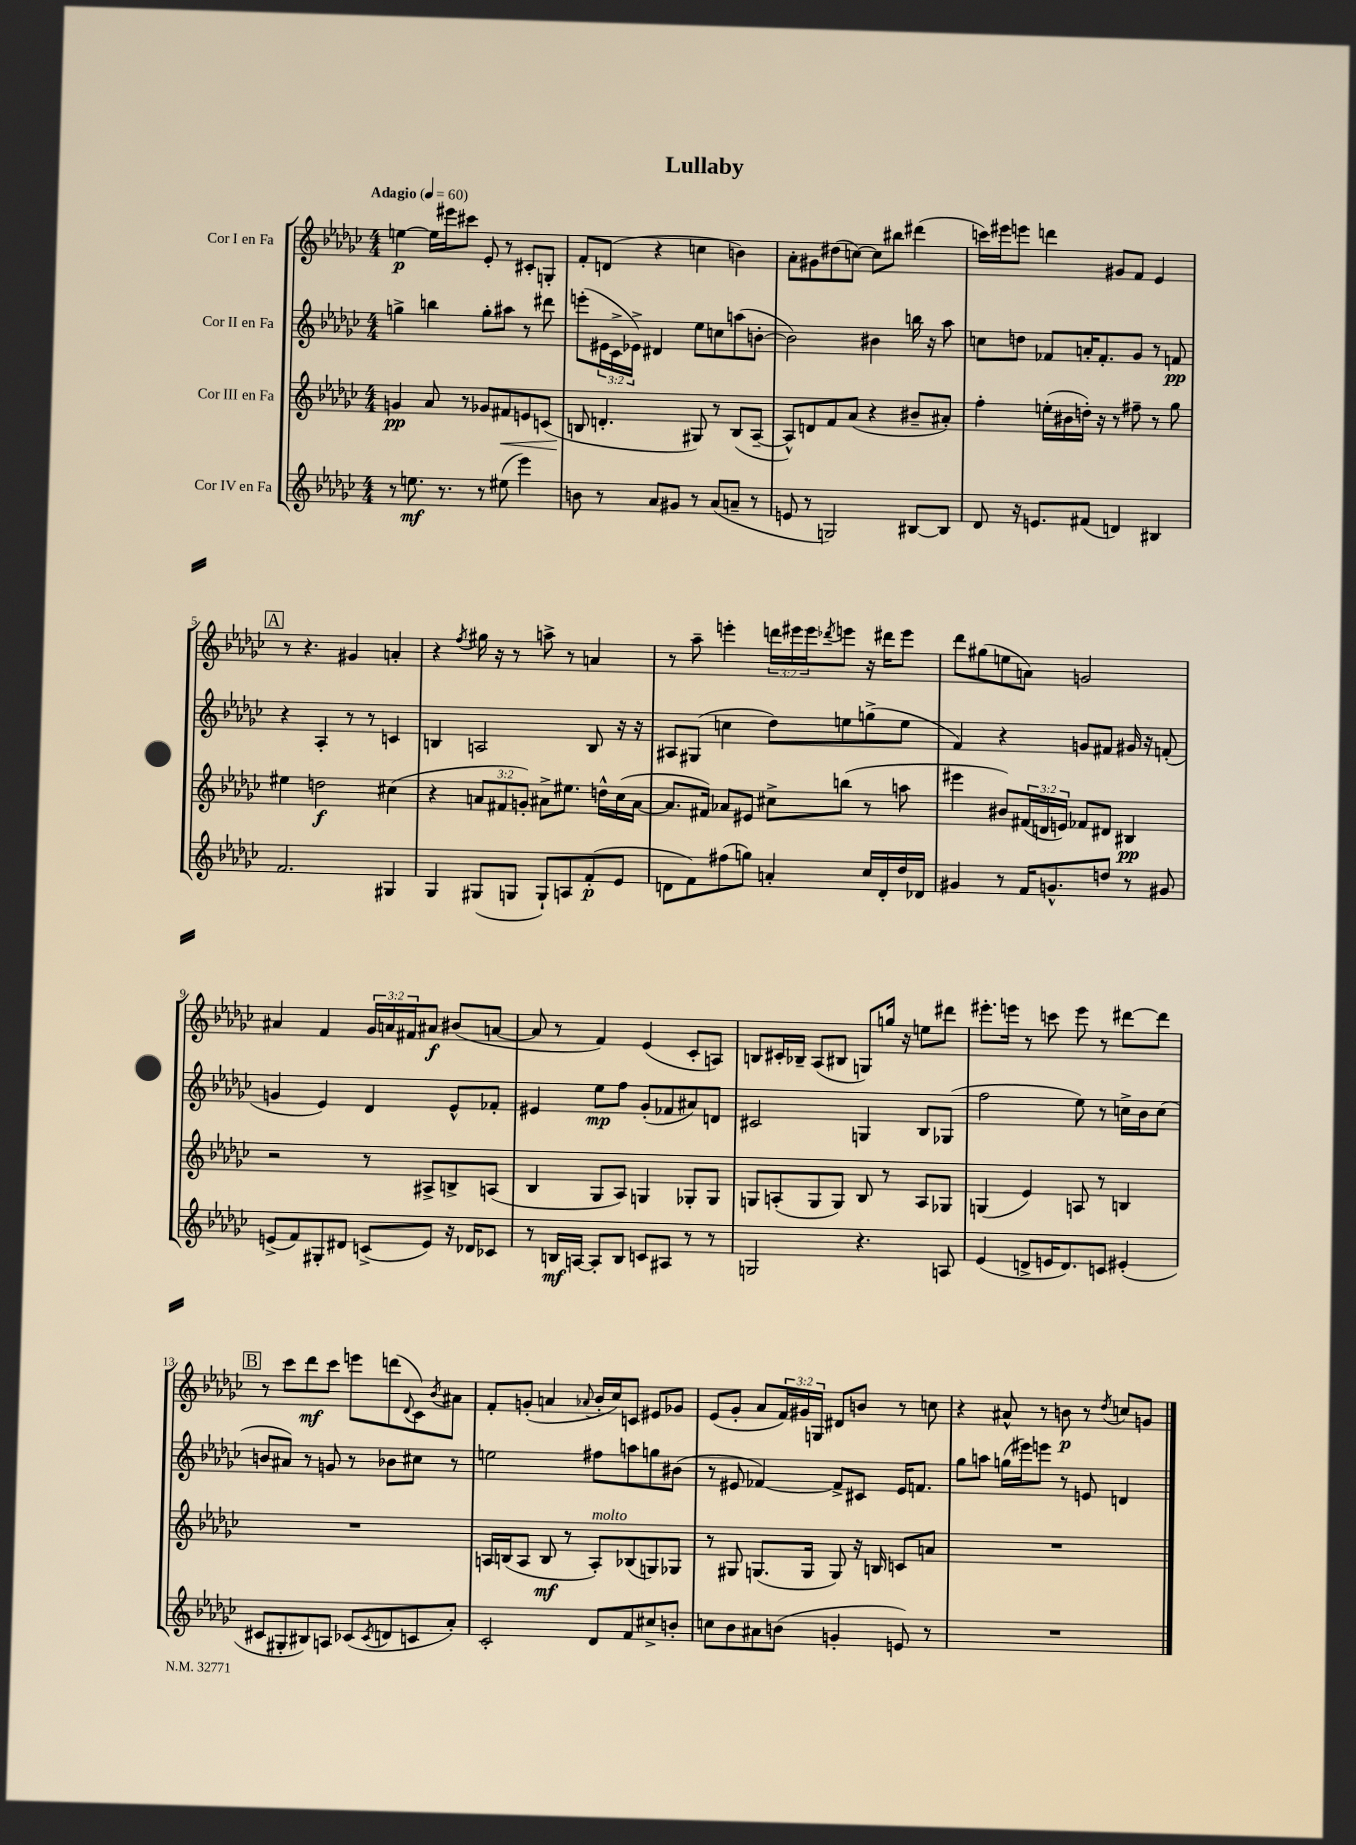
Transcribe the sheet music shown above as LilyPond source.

\header { title = "Lullaby" }
<<
\new StaffGroup <<
\new Staff = "s0" \with { instrumentName = "Cor I en Fa" } {
    \clef treble \key ges \major \numericTimeSignature \time 4/4 \override Staff.TupletNumber.text = #tuplet-number::calc-fraction-text \tempo "Adagio" 4 = 60
    e''4~\p e''16 eis'''16 cis'''8 ees'8-. r8 cis'8-. g8-. |
    f'8-. d'8( r4 c''4 b'4) |
    aes'8-. gis'8 dis''8( c''8~) c''8 bis''8 dis'''4( |
    c'''16) eis'''16 e'''8 d'''4 gis'8 f'8 ees'4 |
    \mark \markup { \box "A" } r8 r4. gis'4 a'4-. |
    r4 \acciaccatura { f''8 } gis''16 r16 r8 a''8-> r8 a'4 |
    r8 aes''8-- e'''4-. \tuplet 3/2 { d'''16 eis'''16 eis'''16 } \acciaccatura { des'''8 } e'''8 r16 dis'''16 e'''8 |
    des'''8 gis''8( e''8 a'8) g'2 |
    ais'4 f'4 \tuplet 3/2 { ges'16 a'16 fis'16 } ais'8\f bis'8( a'8~ |
    a'8 r8 f'4) ees'4( ces'8-. a8) |
    b8 cis'16-. bes16-- aes8( bis8 g8) g''16 r16 e''8 dis'''8 |
    eis'''8.-. e'''16 r8 c'''8 e'''8 r8 dis'''8~ dis'''8 |
    \mark \markup { \box "B" } r8 ces'''8 des'''8\mf ces'''8 e'''8 d'''8( \appoggiatura { des'8 } ces'8) \acciaccatura { bes'8 } ais'8 |
    f'8-. g'8-.( a'4 \appoggiatura { aes'8 } bes'16-. ces''16) c'8 eis'8 ges'8 |
    ees'8( ges'8-. aes'8 \tuplet 3/2 { f'16) gis'16 g16 } dis'8 b'8 r8 c''8 |
    r4 ais'8-^ r8 b'8\p r8 \acciaccatura { des''8 } c''8 g'8 \bar "|." |
}
\new Staff = "s1" \with { instrumentName = "Cor II en Fa" } {
    \clef treble \key ges \major \numericTimeSignature \time 4/4 \override Staff.TupletNumber.text = #tuplet-number::calc-fraction-text
    g''4-> b''4 g''8-. ais''8 r8 dis'''8 |
    e'''8-.( \tuplet 3/2 { eis'16 ces'16-> ees'16->) } dis'4 ees''8 c''8 a''8( b'8~-. |
    b'2) bis'4 b''16 r16 aes''8 |
    c''8 d''8 fes'8 a'16-. fes'8.-. ges'8 r8 f'8\pp |
    \mark \markup { \box "A" } r4 aes4-. r8 r8 c'4 |
    b4 a2 b8 r16 r16 |
    ais8 gis8( c''4 des''8) e''8 g''8->( e''8 |
    f'4) r4 g'8 fis'8 gis'16 r16 f'8-.( |
    g'4 ees'4) des'4 ees'8-^ fes'8-. |
    eis'4 ees''8\mp f''8 ges'8-.( fes'8 ais'8) d'8 |
    cis'2 g4 bes8 ges8( |
    f''2 ees''8) r8 c''16-> bes'16 c''8( |
    \mark \markup { \box "B" } b'8 ais'8) r8 g'8 r8 bes'8 cis''8 r8 |
    e''2 fis''8 a''8 g''8 bis'8( |
    r8 eis'8 fes'4~) fes'8-> cis'8 eis'16 f'8. |
    ges''8 a''8 g''16( eis'''16) e'''8 r8 e'8 d'4 \bar "|." |
}
\new Staff = "s2" \with { instrumentName = "Cor III en Fa" } {
    \clef treble \key ges \major \numericTimeSignature \time 4/4 \override Staff.TupletNumber.text = #tuplet-number::calc-fraction-text
    g'4\pp aes'8 r8 ges'8 fis'8\< e'8 c'8( |
    b8\! d'4.-. gis8) r8 b8( aes8~-- |
    aes8-^) d'8 f'8 aes'8( r4 bis'8-- ais'8-.) |
    f''4-. e''16-.( bis'16 d''16-.) r16 r8 fis''8-- r8 ges''8 |
    \mark \markup { \box "A" } eis''4 d''2\f cis''4( |
    r4 \tuplet 3/2 { a'8 fis'8 g'8-.) } ais'8-> eis''8. d''16-^ ces''16( ais'16~ |
    ais'8. fis'16) aes'8 eis'8 cis''8-> b''8( r8 a''8 |
    eis'''4 bis'8) \tuplet 3/2 { fis'16( d'16 e'16) } fes'8 dis'8 bis4\pp |
    r2 r8 ais8-> b8-> a8( |
    bes4 ges8 aes8) g4 ges8-. ges8 |
    g8 a8-.( g8 g8) bes8 r8 a8 ges8 |
    g4( ees'4) a8 r8 b4 |
    \mark \markup { \box "B" } R1 |
    a16 b16( a8 b8\mf r8 a8-.^\markup { \italic "molto" }) bes8( g8) ges8 |
    r8 gis8 g8.( g16 g8) r16 b16 c'8 a'8 |
    R1 \bar "|." |
}
\new Staff = "s3" \with { instrumentName = "Cor IV en Fa" } {
    \clef treble \key ges \major \numericTimeSignature \time 4/4
    r8 e''8.\mf r8. r8 eis''8( ees'''4) |
    b'8 r8 aes'8 gis'8 r8 aes'8( a'8-- r8 |
    e'8 r8 g2) bis8~ bis8 |
    des'8 r16 e'8. fis'8( d'4) bis4 |
    \mark \markup { \box "A" } f'2. gis4 |
    ges4 gis8( g8 g8-!) a8 f'8-.\p( ees'8 |
    d'8 f'8) fis''8( g''8) a'4-. ces''16 d'16-. des''16 des'16 |
    gis'4 r8 f'16 g'8.-^ d''8 r8 gis'8 |
    e'8->( f'8) gis8-. dis'8 c'8->( e'8) r16 des'16 ces'8 |
    r8 b16\mf a16~ a8-. b8 c'8 ais8 r8 r8 |
    g2 r4. a8 |
    ees'4( d'8-> e'16 d'8.) c'8 eis'4-.( |
    \mark \markup { \box "B" } cis'8 gis8-. bis8) a8 ces'8( \acciaccatura { ces'8 } d'8 c'8 aes'8-.) |
    ces'2-. des'8 f'8 cis''8-> b'8-. |
    c''8 bes'8 ais'8 b'8( g'4-. e'8) r8 |
    R1 \bar "|." |
}
>>
>>
